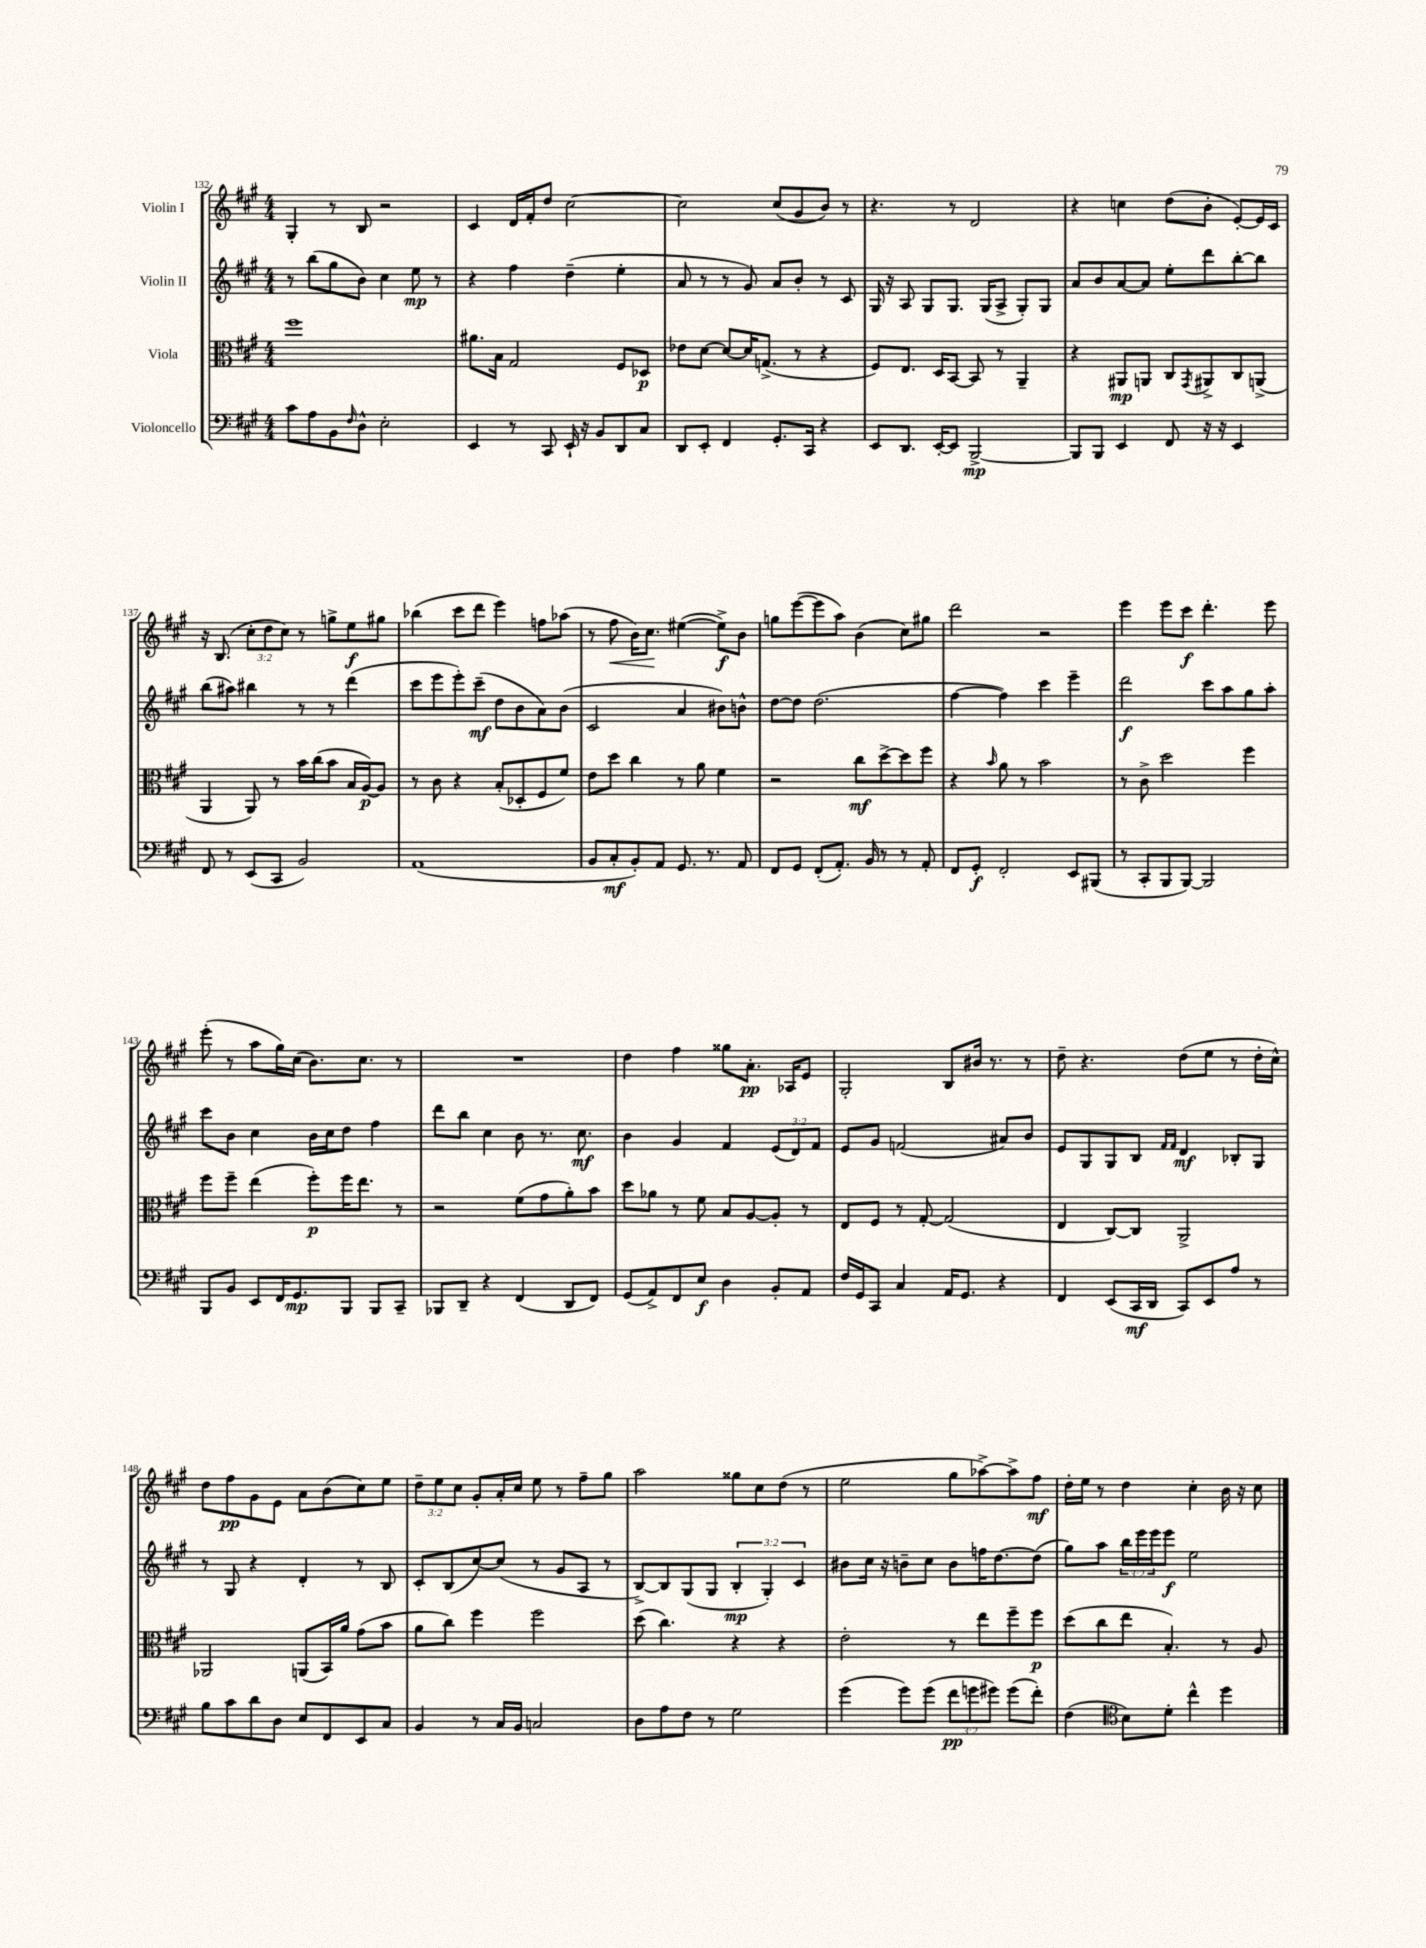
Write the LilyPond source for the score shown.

<<
\new StaffGroup <<
\new Staff = "s0" \with { instrumentName = "Violin I" } {
    \clef treble \key a \major \numericTimeSignature \time 4/4 \override Staff.TupletNumber.text = #tuplet-number::calc-fraction-text
    gis4-. r8 b8 r2 |
    cis'4 d'16 fis'16-. d''8 cis''2~ |
    cis''2 cis''8( gis'8 b'8) r8 |
    r4. r8 d'2 |
    r4 c''4 d''8( b'8-. e'8~-.) e'16 cis'16 |
    r16 b8.( \tuplet 3/2 { cis''8-. d''8 cis''8) } r8 g''8-> e''8\f gis''8 |
    bes''4( cis'''8 d'''8 e'''4) f''8 aes''8( |
    r8 fis''8\< b'16) cis''8.\! eis''4~( eis''8->\f) b'8 |
    g''8 e'''8~( e'''8 a''8) b'4( cis''8) gis''8 |
    d'''2 r2 |
    e'''4 e'''8 cis'''8\f d'''4.-. e'''8 |
    e'''8-.( r8 a''8 gis''16) cis''16( b'8.) cis''8. r8 |
    R1 |
    d''4 fis''4 gisis''8 a'8.-.\pp aes16 e'8 |
    gis2-. b8 bis'16 r8. r8 |
    d''8-- r4. d''8( e''8 r8 d''16-. cis''16-^) |
    d''8 fis''8\pp gis'8 e'8 a'8 b'8( cis''8) e''8 |
    \tuplet 3/2 { d''8-- e''8 cis''8 } gis'8-. a'16-. cis''16 e''8 r8 fis''8-- gis''8 |
    a''2 gisis''8 cis''8 d''8( r8 |
    e''2 gis''8 aes''8~->) aes''8-> fis''8\mf |
    d''16-. e''16 r8 d''4 cis''4-. b'16 r16 cis''8 \bar "|." |
}
\new Staff = "s1" \with { instrumentName = "Violin II" } {
    \clef treble \key a \major \numericTimeSignature \time 4/4 \override Staff.TupletNumber.text = #tuplet-number::calc-fraction-text
    r8 b''8( gis''8 b'8) cis''4 e''8\mp r8 |
    r4 fis''4 d''4--( e''4-. |
    a'8 r8 r8 gis'8) a'8 b'8-. r8 cis'8 |
    gis16 r16 a8 gis8 gis8. gis16( a8-> gis8-.) gis8 |
    a'8 b'8 a'8~ a'8 e''8-. d'''8 b''8~-. b''8 |
    b''8( ais''8) bis''4 r8 r8 d'''4( |
    cis'''8 e'''8 e'''8-.) cis'''8--\mf( d''8 b'8 a'8) b'8( |
    cis'2 a'4 bis'8) b'8-^ |
    d''8~ d''8 d''2.( |
    fis''4~ fis''4) cis'''4 e'''4-- |
    d'''2\f cis'''8 a''8 gis''8 a''8-. |
    cis'''8 b'8 cis''4 b'16 cis''16 d''8 fis''4 |
    d'''8 b''8 cis''4 b'8 r8. cis''8.\mf |
    b'4 gis'4 fis'4 \tuplet 3/2 { e'8( d'8) fis'8 } |
    e'8 gis'8 f'2( ais'8) b'8 |
    e'8 gis8 gis8 b8 \grace { fis'16 fis'16 } d'4\mf bes8-. gis8 |
    r8 gis8 r4 d'4-. r8 b8 |
    cis'8-. b8( cis''8~) cis''8( r8 gis'8 a8 r8 |
    b8~->) b8 gis8( gis8 \tuplet 3/2 { b4-.\mp gis4-.) cis'4 } |
    bis'8 cis''16 r16 b'8-- cis''8 b'8 f''16 d''8.~ d''8( |
    gis''8) a''8 \tuplet 3/2 { b''16 e'''16 e'''16 } e'''8\f e''2 \bar "|." |
}
\new Staff = "s2" \with { instrumentName = "Viola" } {
    \clef alto \key a \major \numericTimeSignature \time 4/4
    fis''1 |
    ais'8. b16 gis2 fis8 des8\p |
    ees'8 d'8~ d'8~ d'16 g8.->( r8 r4 |
    fis8) e8. d16 b,8~ b,8 r8 a,4-- |
    r4 ais,8\mp a,8 cis8 \acciaccatura { gis,8 } ais,8-> cis8 a,8->( |
    a,4 a,8) r8 b'16 cis''16( b'8 b16 a16~\p) a8 |
    r8 cis'8 r4 b8-.( des8-. fis8 fis'8) |
    e'8 d''8 cis''4 r8 a'8 fis'4 |
    r2 cis''8\mf d''8~-> d''8 fis''8 |
    r4 \grace { b'16 } a'8 r8 b'2 |
    r8 cis'8-> d''2 fis''4 |
    fis''8 fis''8-- e''4( fis''8-.\p) fis''16 e''8. r8 |
    r2 fis'8( gis'8 a'8-.) b'8 |
    d''8 aes'8 r8 fis'8 b8 a8~ a8-. r8 |
    e8 fis8 r8 gis8~-. gis2( |
    e4 cis8~) cis8 a,2-> |
    aes,2 a,8( b,16) a'16 gis'8( b'8 |
    a'8 cis''8) fis''4 fis''2 |
    d''8( cis''4.) r4 r4 |
    e'2-. r8 e''8 fis''8-- fis''8\p |
    d''8( cis''8 e''8 b4.-.) r8 a8 \bar "|." |
}
\new Staff = "s3" \with { instrumentName = "Violoncello" } {
    \clef bass \key a \major \numericTimeSignature \time 4/4 \override Staff.TupletNumber.text = #tuplet-number::calc-fraction-text
    cis'8 a8 b,8 \grace { fis16 } d8-^ e2-. |
    e,4 r8 cis,8 e,16-! r16 b,8 d,8 cis8 |
    d,8 e,8-. fis,4 gis,8.-. cis,16 r4 |
    e,8 d,8. e,16~-. e,8 b,,2~->\mp |
    b,,8 b,,8 e,4 fis,8 r16 r16 e,4 |
    fis,8 r8 e,8( cis,8 b,2) |
    a,1( |
    b,8 cis8-.\mf b,8-.) a,8 gis,8. r8. a,8 |
    fis,8 gis,8 fis,8-.( a,8.-.) b,16 r8 r8 a,8-. |
    fis,8 gis,8-.\f fis,2-. e,8 bis,,8( |
    r8 cis,8-. b,,8 b,,8~) b,,2 |
    b,,8 b,8 e,8 fis,16 gis,8.\mp b,,8 b,,8 cis,8-- |
    bes,,8 d,8-- r4 fis,4( d,8 fis,8) |
    gis,8( a,8->) fis,8 e8\f d4 b,8-. a,8 |
    fis16 gis,16 cis,8 cis4 a,16 gis,8. r4 |
    fis,4 e,8( cis,16\mf d,16 cis,8) e,8 a8 r8 |
    b8 cis'8 d'8 d8 e8 fis,8 e,8 cis8 |
    b,4 r8 cis16 b,16 c2 |
    d8 a8 fis8 r8 gis2 |
    gis'4( gis'8) gis'8( \tuplet 3/2 { fis'8\pp g'8 gis'8) } gis'8( fis'8-.) |
    fis4( \clef tenor b8) d'8-. cis''4-^ d''4 \bar "|." |
}
>>
>>
\layout { \context { \Score currentBarNumber = #132 } }
